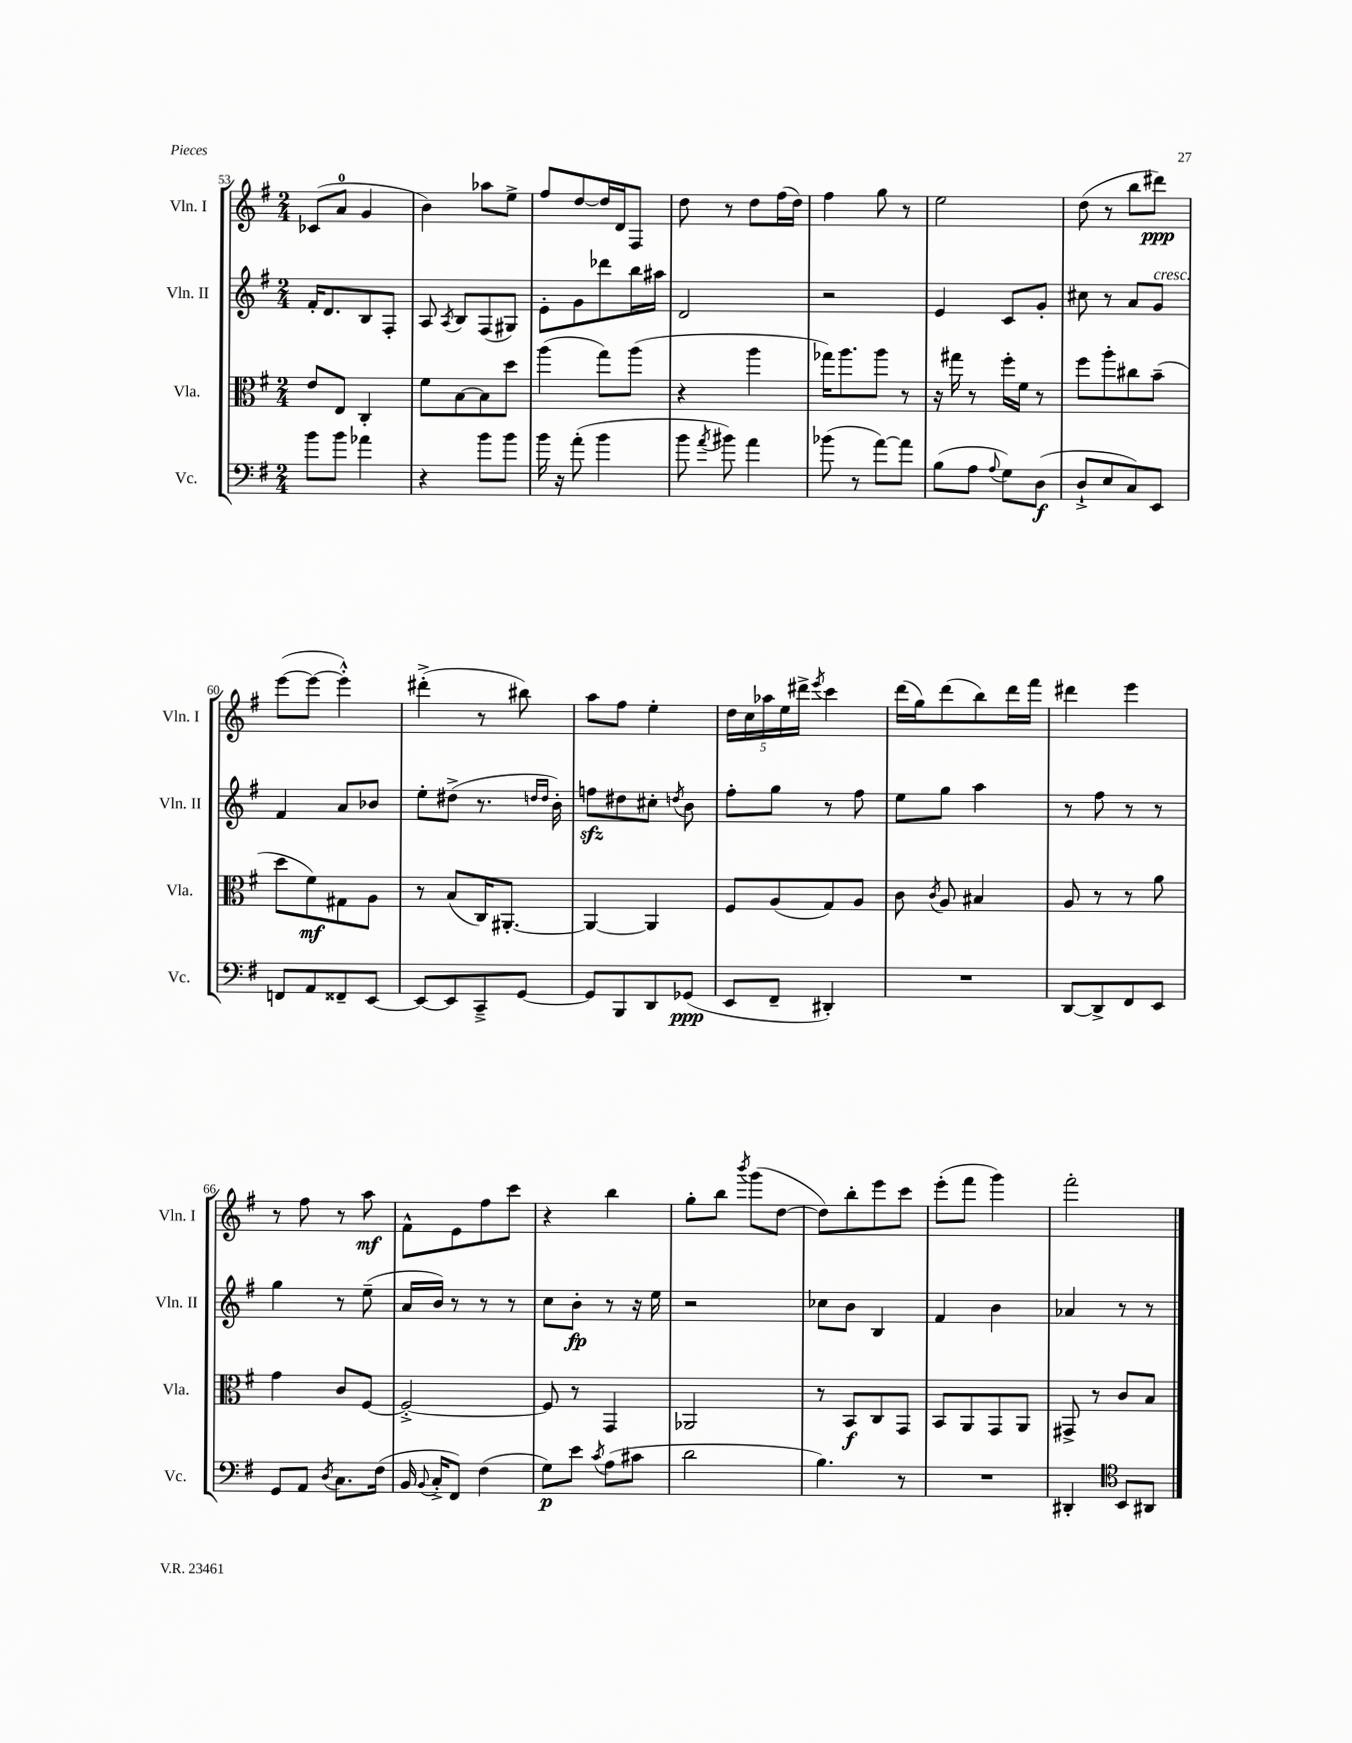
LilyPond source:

<<
\new StaffGroup <<
\new Staff = "s0" \with { instrumentName = "Vln. I" shortInstrumentName = "Vln. I" } {
    \clef treble \key g \major \numericTimeSignature \time 2/4
    \autoBeamOff ces'8[( a'8]-0 g'4 |
    b'4) aes''8[ e''8]-> |
    fis''8[ d''8~ d''16 d'16 fis8] |
    d''8 r8 d''8[ fis''16( d''16]) |
    fis''4 g''8 r8 |
    e''2 |
    d''8( r8 b''8[ dis'''8]\ppp) |
    e'''8[~( e'''8]~ e'''4-.-^) |
    dis'''4-.->( r8 bis''8) |
    a''8[ fis''8] e''4-. |
    \tuplet 5/4 { d''16[ c''16 aes''16 e''16 dis'''16]-> } \acciaccatura { e'''8 } c'''4 |
    d'''16[( g''16) d'''8( b''8) d'''16 fis'''16] |
    dis'''4 e'''4 |
    r8 fis''8 r8 a''8\mf |
    fis'8[-^ e'8 fis''8 c'''8] |
    r4 b''4 |
    g''8[-. b''8] \acciaccatura { b'''8 } g'''8[( d''8]~ |
    d''8[) b''8-. e'''8 c'''8] |
    e'''8[-.( fis'''8] g'''4) |
    fis'''2-. \bar "|." |
}
\new Staff = "s1" \with { instrumentName = "Vln. II" shortInstrumentName = "Vln. II" } {
    \clef treble \key g \major \numericTimeSignature \time 2/4
    \autoBeamOff fis'16[-. d'8. b8 fis8]-. |
    a8 \acciaccatura { a8 } b8[ fis8( gis8]) |
    e'8[-. g'8 des'''8 b''16 ais''16] |
    d'2 |
    r2 |
    e'4 c'8[ g'8]-. |
    cis''8 r8 a'8[ g'8]^\markup { \italic "cresc." } |
    fis'4 a'8[ bes'8] |
    e''8[-. dis''8]->( r8. \grace { d''16[ d''16] } b'16-.) |
    f''8[\sfz dis''8 cis''8]-. \acciaccatura { d''8 } b'8 |
    fis''8[-. g''8] r8 fis''8 |
    e''8[ g''8] a''4 |
    r8 fis''8 r8 r8 |
    g''4 r8 e''8--( |
    a'16[ b'16]) r8 r8 r8 |
    c''8[ b'8]-.\fp r8 r16 e''16 |
    r2 |
    ces''8[ b'8] b4 |
    fis'4 b'4 |
    aes'4 r8 r8 \bar "|." |
}
\new Staff = "s2" \with { instrumentName = "Vla." shortInstrumentName = "Vla." } {
    \clef alto \key g \major \numericTimeSignature \time 2/4
    \autoBeamOff e'8[ e8] c4-. |
    fis'8[ b8~ b8 d''8] |
    a''4( g''8[) a''8]( |
    r4 a''4 |
    ges''16[) a''8. a''8] r8 |
    r16 gis''16 r8 fis''16[-. fis'16] r8 |
    fis''8[ a''8-. cis''8 b'8]--( |
    d''8[ fis'8\mf) gis8 a8] |
    r8 b8[( c16) ais,8.]~-. |
    ais,4~ ais,4 |
    fis8[ a8( g8) a8] |
    c'8 \acciaccatura { c'8 } a8 bis4 |
    a8 r8 r8 a'8 |
    g'4 c'8[ fis8]~ |
    fis2~-.-> |
    fis8 r8 g,4 |
    aes,2 |
    r8 b,8[\f c8 g,8] |
    b,8[ a,8 g,8 a,8] |
    gis,8-> r8 c'8[ b8] \bar "|." |
}
\new Staff = "s3" \with { instrumentName = "Vc." shortInstrumentName = "Vc." } {
    \clef bass \key g \major \numericTimeSignature \time 2/4
    \autoBeamOff b'8[ b'8] aes'4 |
    r4 b'8[ b'8] |
    b'16 r16 a'8-.( b'4 |
    b'8 \acciaccatura { a'8 } bis'8) a'4 |
    bes'8( r8 a'8[~) a'8] |
    b8[( a8] \appoggiatura { a8 } g8[) d8]\f( |
    d8[-!-> e8 c8) e,8] |
    f,8[ a,8 fisis,8-- e,8]~ |
    e,8[~ e,8 c,8---> g,8]~ |
    g,8[ b,,8 d,8 ges,8]\ppp( |
    e,8[ fis,8]-- dis,4-.) |
    R2 |
    d,8[~ d,8-> fis,8 e,8] |
    g,8[ a,8] \acciaccatura { d8 } c8.[ fis16]( |
    b,16 \appoggiatura { b,8 } c16[-.-> fis,8]) fis4( |
    g8[\p) e'8] \acciaccatura { c'8 } a8[( cis'8] |
    d'2 |
    b4.) r8 |
    R2 |
    dis,4-. \clef tenor b,8[ ais,8] \bar "|." |
}
>>
>>
\layout { \context { \Score currentBarNumber = #53 } }
